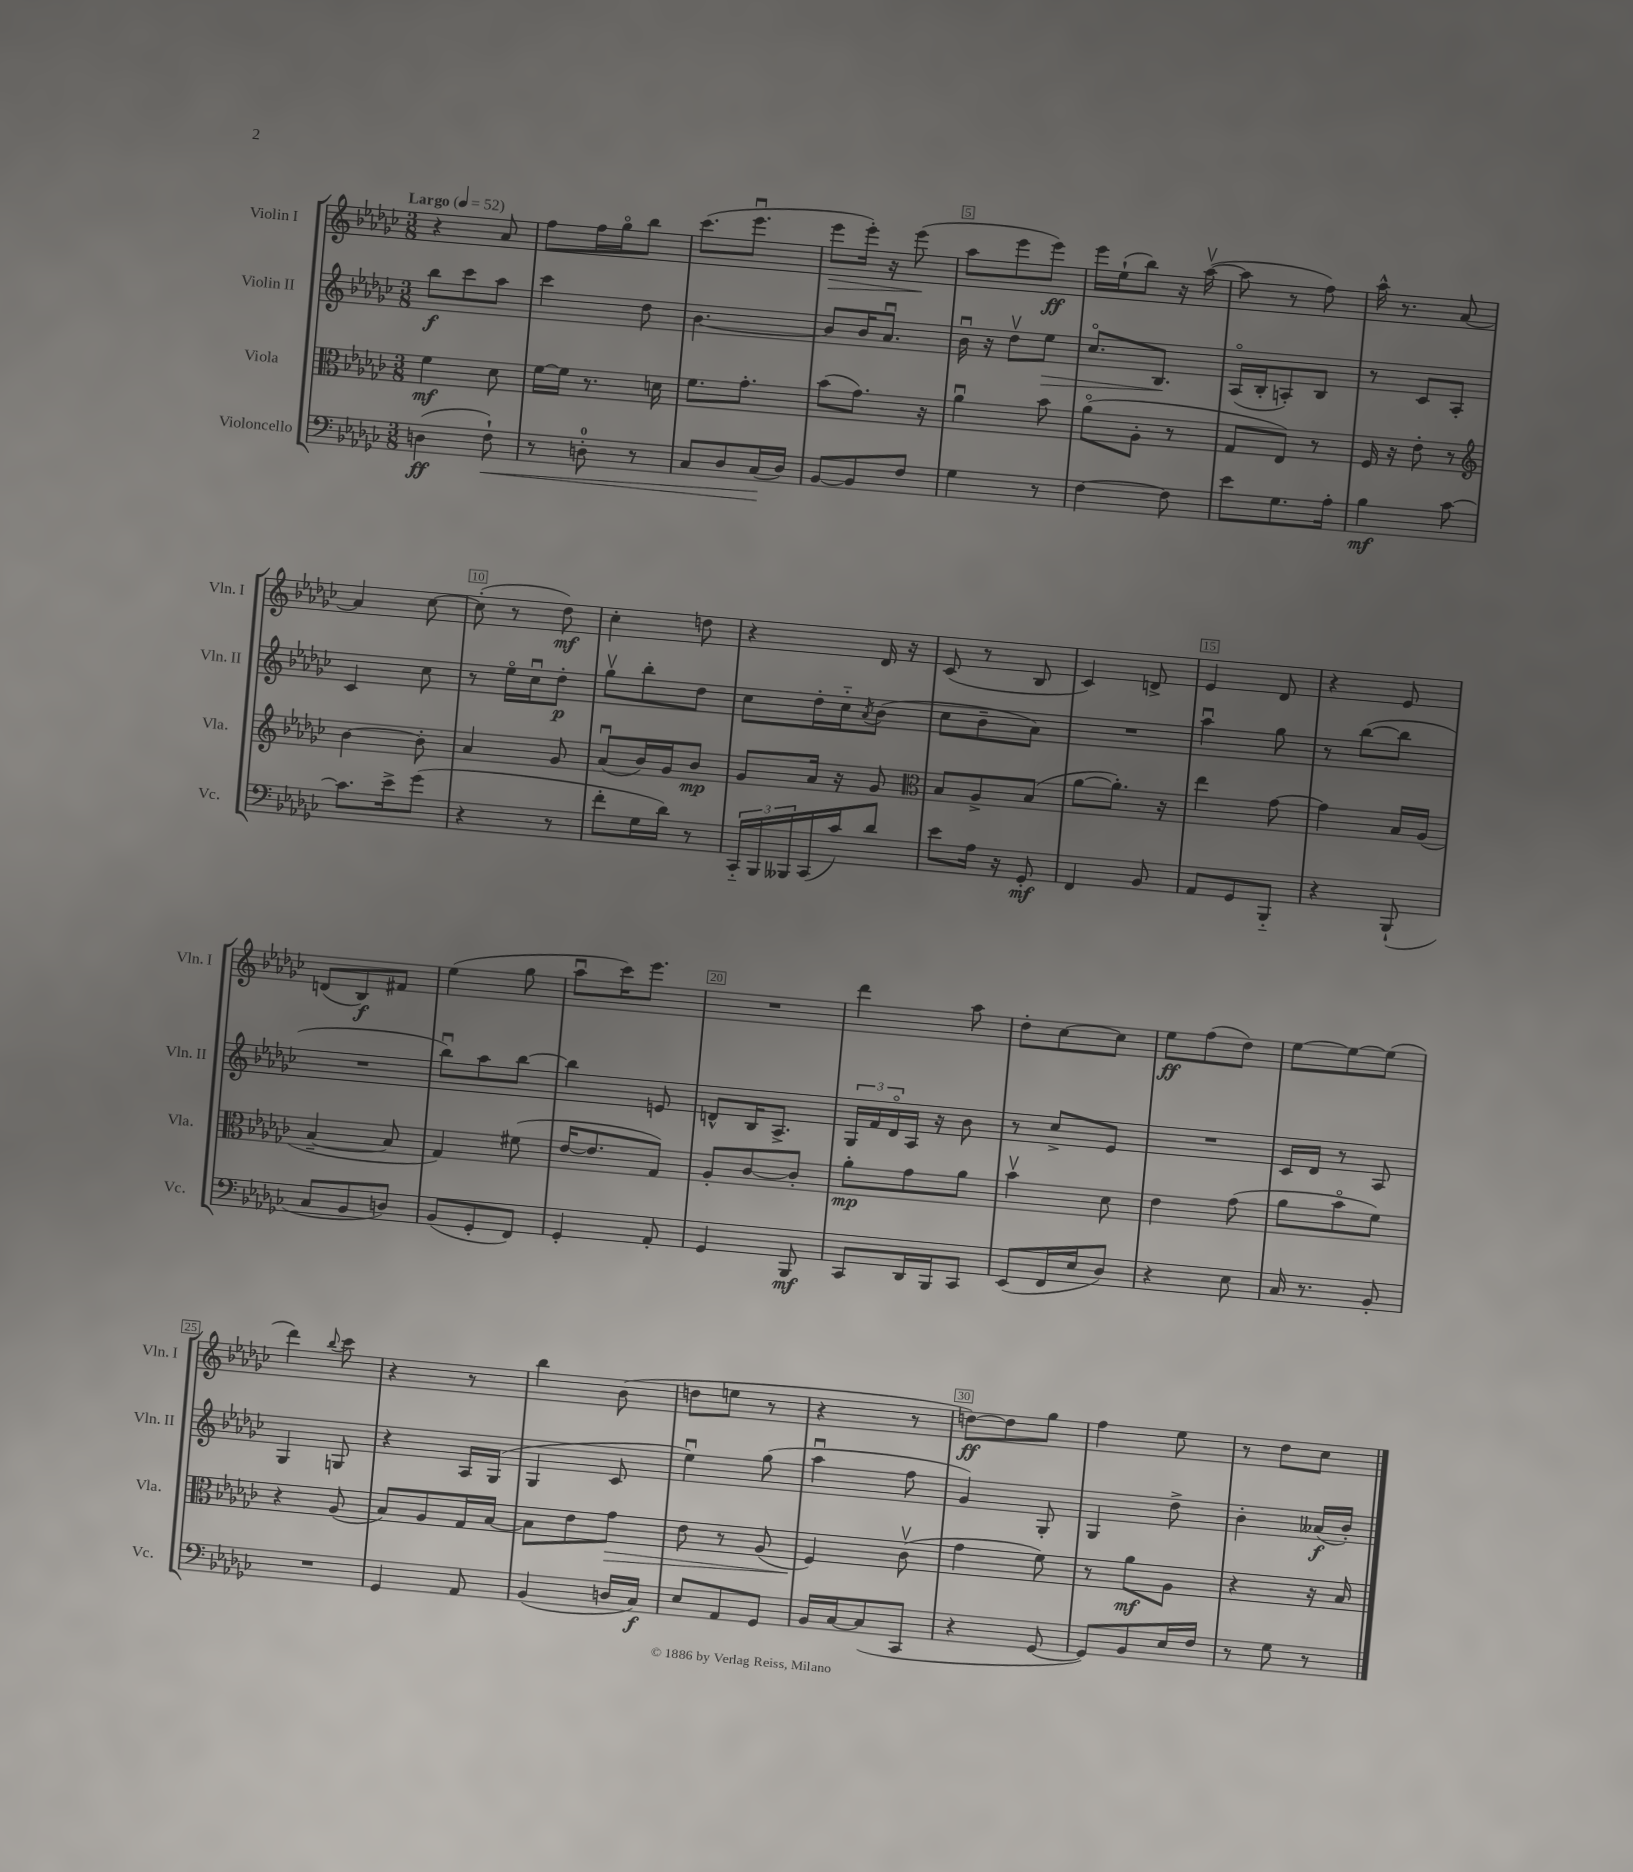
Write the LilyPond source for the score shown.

<<
\new StaffGroup <<
\new Staff = "s0" \with { instrumentName = "Violin I" shortInstrumentName = "Vln. I" } {
    \clef treble \key ges \major \numericTimeSignature \time 3/8 \tempo "Largo" 4 = 52
    r4 aes'8 |
    f''8 f''16 ges''16\flageolet bes''8 |
    ces'''8.( ees'''8.\downbow |
    ees'''8\> ees'''16-.) r16 ees'''8\!( |
    aes''8 ees'''8 ees'''8\ff) |
    ees'''16 ees''16-!( bes''8) r16 aes''16~\upbow( |
    aes''8 r8 f''8) |
    aes''16-^ r8. aes'8~ |
    aes'4 ces''8~ |
    ces''8-.( r8 des''8\mf) |
    ces''4-. d''8 |
    r4 des'16 r16 |
    ces'8( r8 bes8 |
    ces'4) d'8-> |
    ees'4 des'8 |
    r4 ees'8 |
    d'8( bes8\f) fis'8 |
    ees''4( ges''8 |
    aes''8\downbow ces'''16) ees'''8. |
    R4. |
    des'''4 aes''8 |
    des''8-. ces''8~ ces''8 |
    ees''8\ff f''8( des''8) |
    ees''8~ ees''8~ ees''8( |
    des'''4) \appoggiatura { bes''8 } ces'''8 |
    r4 r8 |
    bes''4 bes'8( |
    d''8 e''8 r8 |
    r4 r8 |
    d''8~\ff) d''8 ges''8 |
    f''4 ees''8 |
    r8 des''8 ces''8 \bar "|." |
}
\new Staff = "s1" \with { instrumentName = "Violin II" shortInstrumentName = "Vln. II" } {
    \clef treble \key ges \major \numericTimeSignature \time 3/8
    bes''8\f ces'''8 aes''8 |
    ces'''4 des''8 |
    bes'4.~ |
    bes'8 bes'16 aes'8.\downbow |
    bes'16\downbow r16 des''8\upbow ees''8\> |
    ces''8.\flageolet bes8.\! |
    aes16\flageolet( bes16-. a8-.) bes8 |
    r8 ces'8 aes8-. |
    ces'4 ces''8 |
    r8 ees''16\flageolet ces''16\downbow des''8-.\p |
    ges''8\upbow bes''8-. des''8 |
    ces''8 des''16-. ces''16-_ \acciaccatura { aes'8 } bes'8( |
    ces''8 bes'8-- aes'8) |
    R4. |
    aes''4\downbow ges''8 |
    r8 bes''8~( bes''8 |
    R4. |
    bes''8\downbow) aes''8 bes''8~ |
    bes''4 e'8 |
    d'8-^ bes16 aes8.-> |
    \tuplet 3/2 { ges16 f'16 des'16\flageolet } aes16 r16 bes'8 |
    r8 ces''8-> ees'8 |
    R4. |
    ces'16 des'16 r8 aes8 |
    ges4 g8 |
    r4 aes16 ges16( |
    ges4 ces'8 |
    ees''4\downbow) ges''8( |
    aes''4\downbow f''8 |
    ges'4) ges8-. |
    ges4 des''8-> |
    bes'4-. aeses'16\f( bes'16-.) \bar "|." |
}
\new Staff = "s2" \with { instrumentName = "Viola" shortInstrumentName = "Vla." } {
    \clef alto \key ges \major \numericTimeSignature \time 3/8
    f'4\mf des'8 |
    f'16~ f'16 r8. d'16 |
    f'8. ges'8.-. |
    bes'8( ges'8.) r16 |
    aes'4\downbow bes'8 |
    aes'8\flageolet( aes8-. r8 |
    ges8 ees8) r8 |
    f16 r16 ees'8-. r8 |
    \clef treble bes'4~ bes'8-. |
    aes'4 ges'8 |
    aes'8\downbow( bes'16) ges'16 bes'8\mp |
    ges'8 aes'16 r16 ges'8 |
    \clef alto bes8 aes8-> bes8( |
    aes'8~ aes'8.-.) r16 |
    ees''4 ges'8~ |
    ges'4 bes16 aes16( |
    bes4~-- bes8 |
    ges4) fis'8( |
    ees'16~ ees'8. ges8) |
    aes8-. ces'8~ ces'8-. |
    aes'8-.\mp ges'8 aes'8 |
    bes'4\upbow des'8 |
    ees'4 ges'8( |
    aes'8 bes'8\flageolet f'8) |
    r4 aes8( |
    bes8) aes8 ges16 bes16~ |
    bes8 ees'8 ges'8\> |
    ees'8 r8 aes8( |
    f4\!) ces'8\upbow( |
    ges'4 f'8) |
    r8 aes'8\mf aes8 |
    r4 r16 bes16 \bar "|." |
}
\new Staff = "s3" \with { instrumentName = "Violoncello" shortInstrumentName = "Vc." } {
    \clef bass \key ges \major \numericTimeSignature \time 3/8
    d4\ff( f8-!\<) |
    r8 d8-0-. r8 |
    ces8 des8 ces16\!( des16) |
    bes,8~ bes,8 f8 |
    ges4 r8 |
    f4~ f8 |
    ees'8 ges8. aes16-. |
    bes4\mf ces'8~ |
    ces'8. ees'16-> ges'8( |
    r4 r8 |
    f'8-. ges16 des'16) r8 |
    \tuplet 3/2 { ces,16-_ bes,,16 beses,,16 } ces,16( ces'16) des'8 |
    ees'8 aes16 r16 ges,8-.\mf |
    f,4 bes,8 |
    aes,8 ges,8 bes,,8-_ |
    r4 bes,,8-!( |
    ces8 bes,8 d8) |
    bes,8( ges,8-. f,8) |
    ges,4-. aes,8-. |
    ges,4 bes,,8\mf |
    ces,8 des,16 bes,,16 ces,8 |
    ees,8( f,16 ees16 des8) |
    r4 ees8 |
    ces16 r8. bes,8-. |
    R4. |
    ges,4 aes,8 |
    bes,4( d16 ces16\f) |
    ees8 aes,8 ges,8 |
    bes,16 ces16~ ces8( ces,8 |
    r4 ges,8~ |
    ges,8) bes,8 ees16 f16 |
    r8 ges8 r8 \bar "|." |
}
>>
>>
\layout { \context { \Score \override BarNumber.break-visibility = ##(#f #t #t) barNumberVisibility = #(every-nth-bar-number-visible 5) \override BarNumber.stencil = #(make-stencil-boxer 0.1 0.3 ly:text-interface::print) } }
